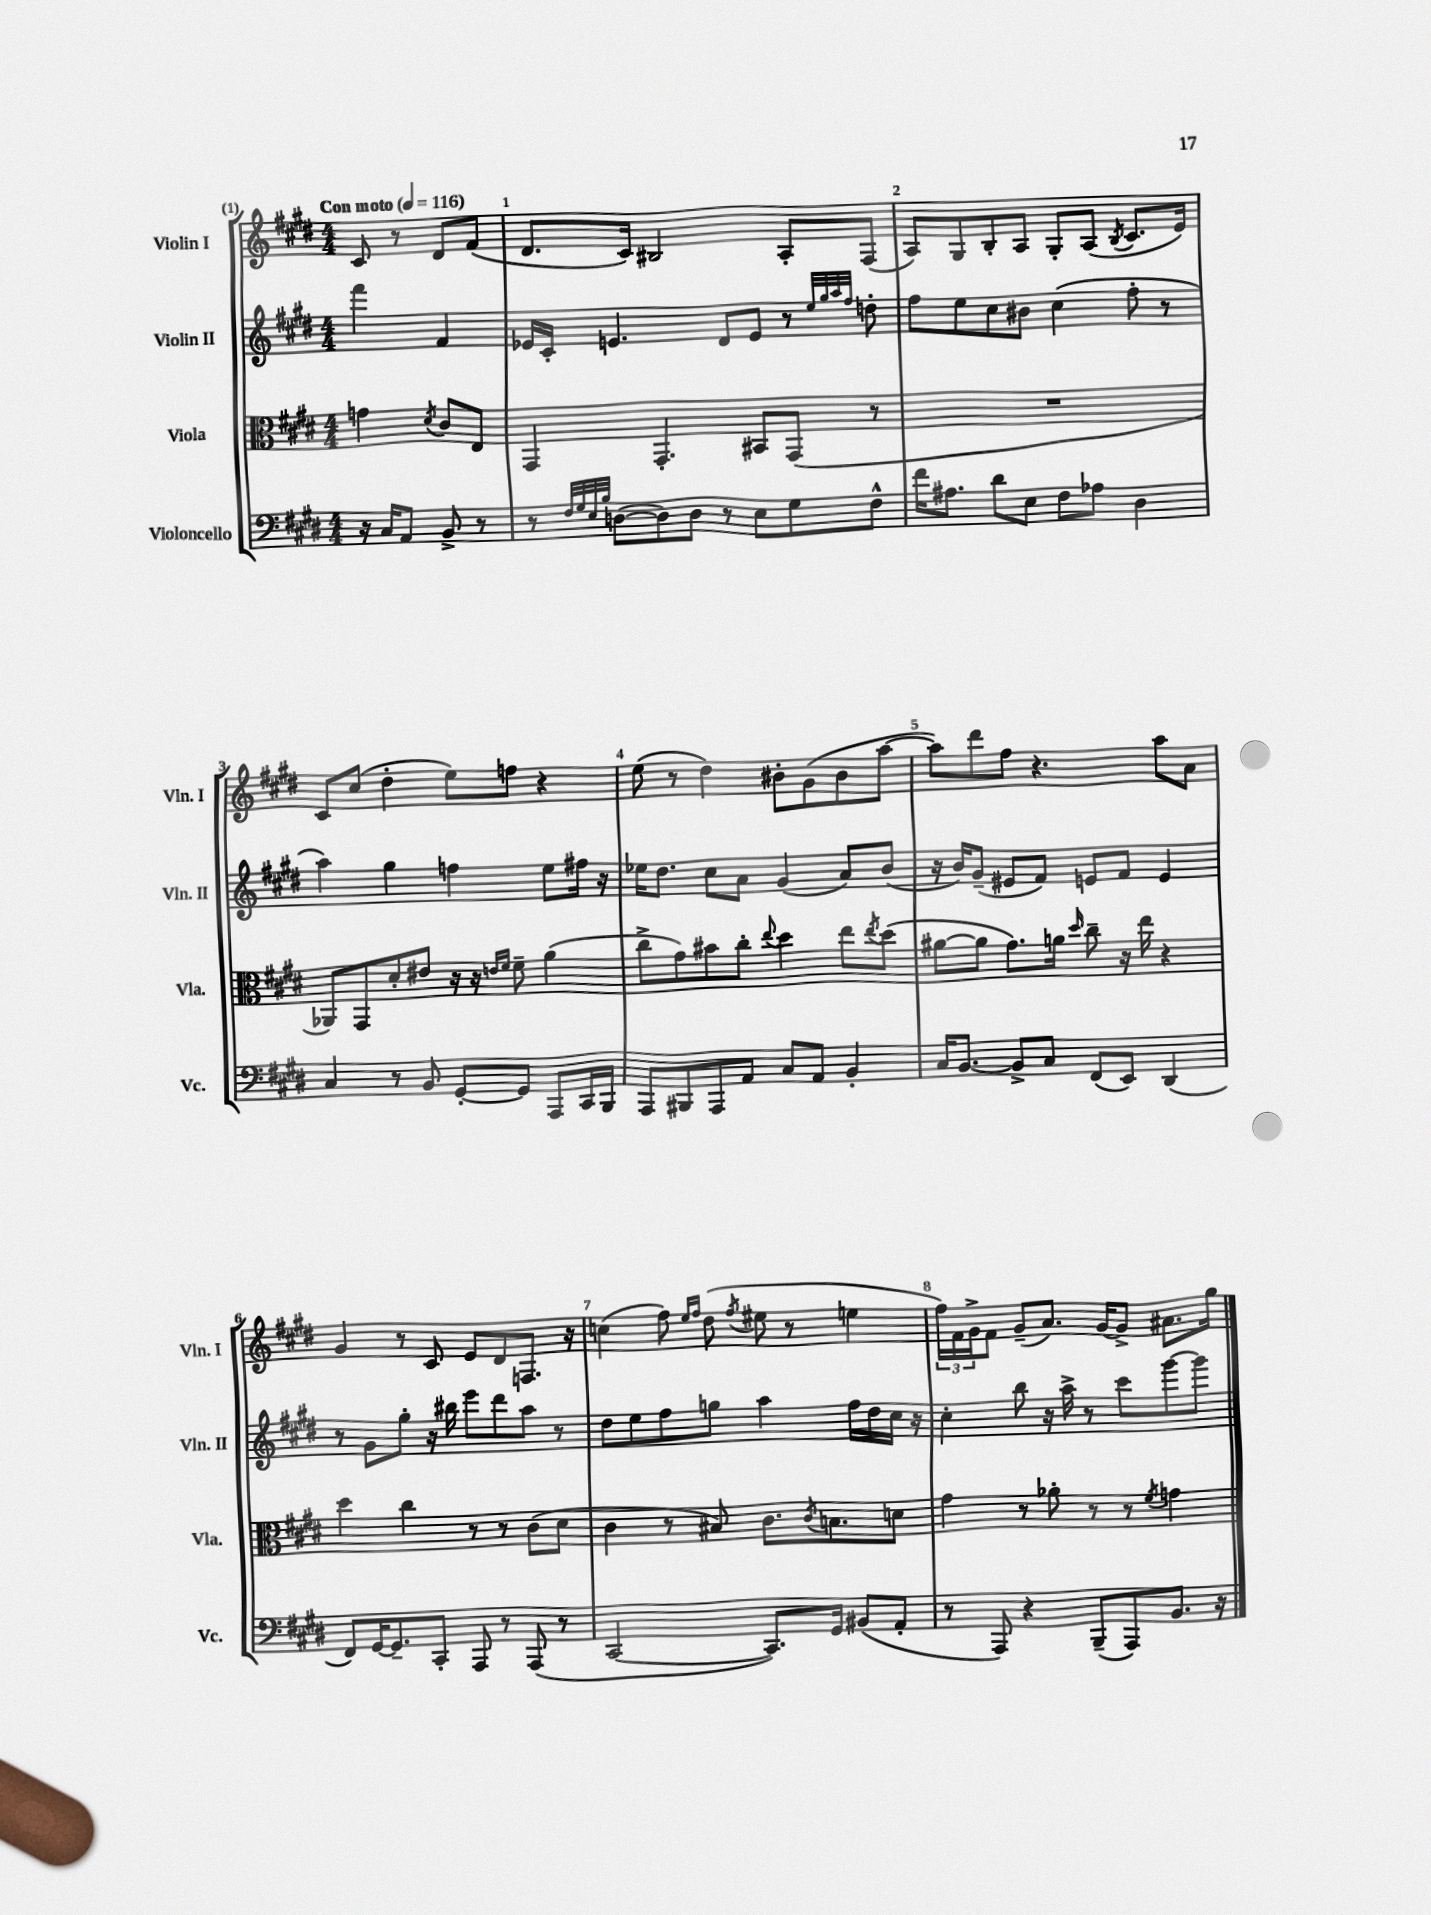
<<
\new StaffGroup <<
\new Staff = "s0" \with { instrumentName = "Violin I" shortInstrumentName = "Vln. I" } {
    \clef treble \key e \major \numericTimeSignature \time 4/4 \partial 2 \tempo "Con moto" 4 = 116
    cis'8 r8 dis'8 fis'8( |
    dis'8. cis'16) bis2 a8-. fis8( |
    a8) gis8 b8-. a8 gis8-. a8( \acciaccatura { b8 } cis'8. e'16) |
    cis'8 cis''8( dis''4-. e''8) f''8 r4 |
    e''8( r8 dis''4) bis'8-. gis'8( bis'8 a''8~ |
    a''8) dis'''8 fis''8 r4. a''8 a'8 |
    gis'4 r8 cis'8 e'8 dis'8 f8. r16 |
    c''4( fis''8) \grace { e''16 fis''16 } dis''8( \acciaccatura { fis''8 } eis''8 r8 e''4 |
    \tuplet 3/2 { fis''16) fis'16 gis'16-> } fis'8 gis'8--( a'8.) gis'16~ gis'8-> ais'8. gis''16 \bar "|." |
}
\new Staff = "s1" \with { instrumentName = "Violin II" shortInstrumentName = "Vln. II" } {
    \clef treble \key e \major \numericTimeSignature \time 4/4 \partial 2
    fis'''4 fis'4 |
    ees'16 cis'16-. e'4. dis'8 e'8 r8 \grace { e''32 gis''32 a''32 fis''32 } d''8-. |
    fis''8 e''8 cis''8 bis'8 cis''4( fis''8-. r8 |
    a''4) gis''4 f''4 e''8 fis''16 r16 |
    ees''16 dis''8. cis''8 a'8 gis'4( a'8) b'8( |
    r16 b'16) gis'8--( eis'8 fis'8) e'8 fis'8 e'4 |
    r8 gis'8 gis''8-. r16 bis''16 e'''8 dis'''8 a''8 r8 |
    dis''8 e''8 fis''8 g''8 a''4 fis''16 dis''16 cis''16 r16 |
    cis''4-. b''8 r16 a''16-> r8 cis'''8 gis'''8~ gis'''8 \bar "|." |
}
\new Staff = "s2" \with { instrumentName = "Viola" shortInstrumentName = "Vla." } {
    \clef alto \key e \major \numericTimeSignature \time 4/4 \partial 2
    g'4 \acciaccatura { dis'8 } cis'8 e8 |
    gis,4 gis,4.-. bis,8 gis,8( r8 |
    R1 |
    aes,8) gis,8 dis'8-. eis'8 r16 r16 \grace { e'16 fis'16 } fis'8-- a'4( |
    cis''8-> gis'8) bis'8 cis''8-. \appoggiatura { e''8 } dis''4 e''8 \acciaccatura { e''8 } dis''8( |
    ais'8~ ais'8 gis'8.) a'16 \grace { dis''16 } cis''8-- r16 e''16 r4 |
    dis''4 cis''4 r8 r8 cis'8( dis'8 |
    cis'4 r8 bis8) cis'8. \acciaccatura { cis'8 } b8. d'8 |
    gis'4 r8 aes'8-. r8 r8 \acciaccatura { fis'8 } g'4 \bar "|." |
}
\new Staff = "s3" \with { instrumentName = "Violoncello" shortInstrumentName = "Vc." } {
    \clef bass \key e \major \numericTimeSignature \time 4/4 \partial 2
    r16 cis16 a,8 b,8-> r8 |
    r8 \grace { fis32 gis32 e32 b32 } d8~( d8) d8 r8 e8 gis8 fis8-^ |
    fis'16 ais8. dis'8 e8 fis8 aes8 dis4 |
    cis4 r8 b,8 gis,8~-. gis,8 a,,8 cis,16 b,,16 |
    a,,8 bis,,8 a,,8 a,8 cis8 a,8 b,4-. |
    cis16 b,8.~ b,8-> cis8 fis,8( e,8) dis,4( |
    fis,8) gis,16~ gis,8.-- cis,8-. a,,8 r8 a,,8( r8 |
    cis,2~ cis,8.) gis,16 bis,8( a,8-. |
    r8 a,,8) r4 b,,8--( a,,8) b,8. r16 \bar "|." |
}
>>
>>
\layout { \context { \Score \override BarNumber.break-visibility = ##(#f #t #t) barNumberVisibility = #all-bar-numbers-visible } }
